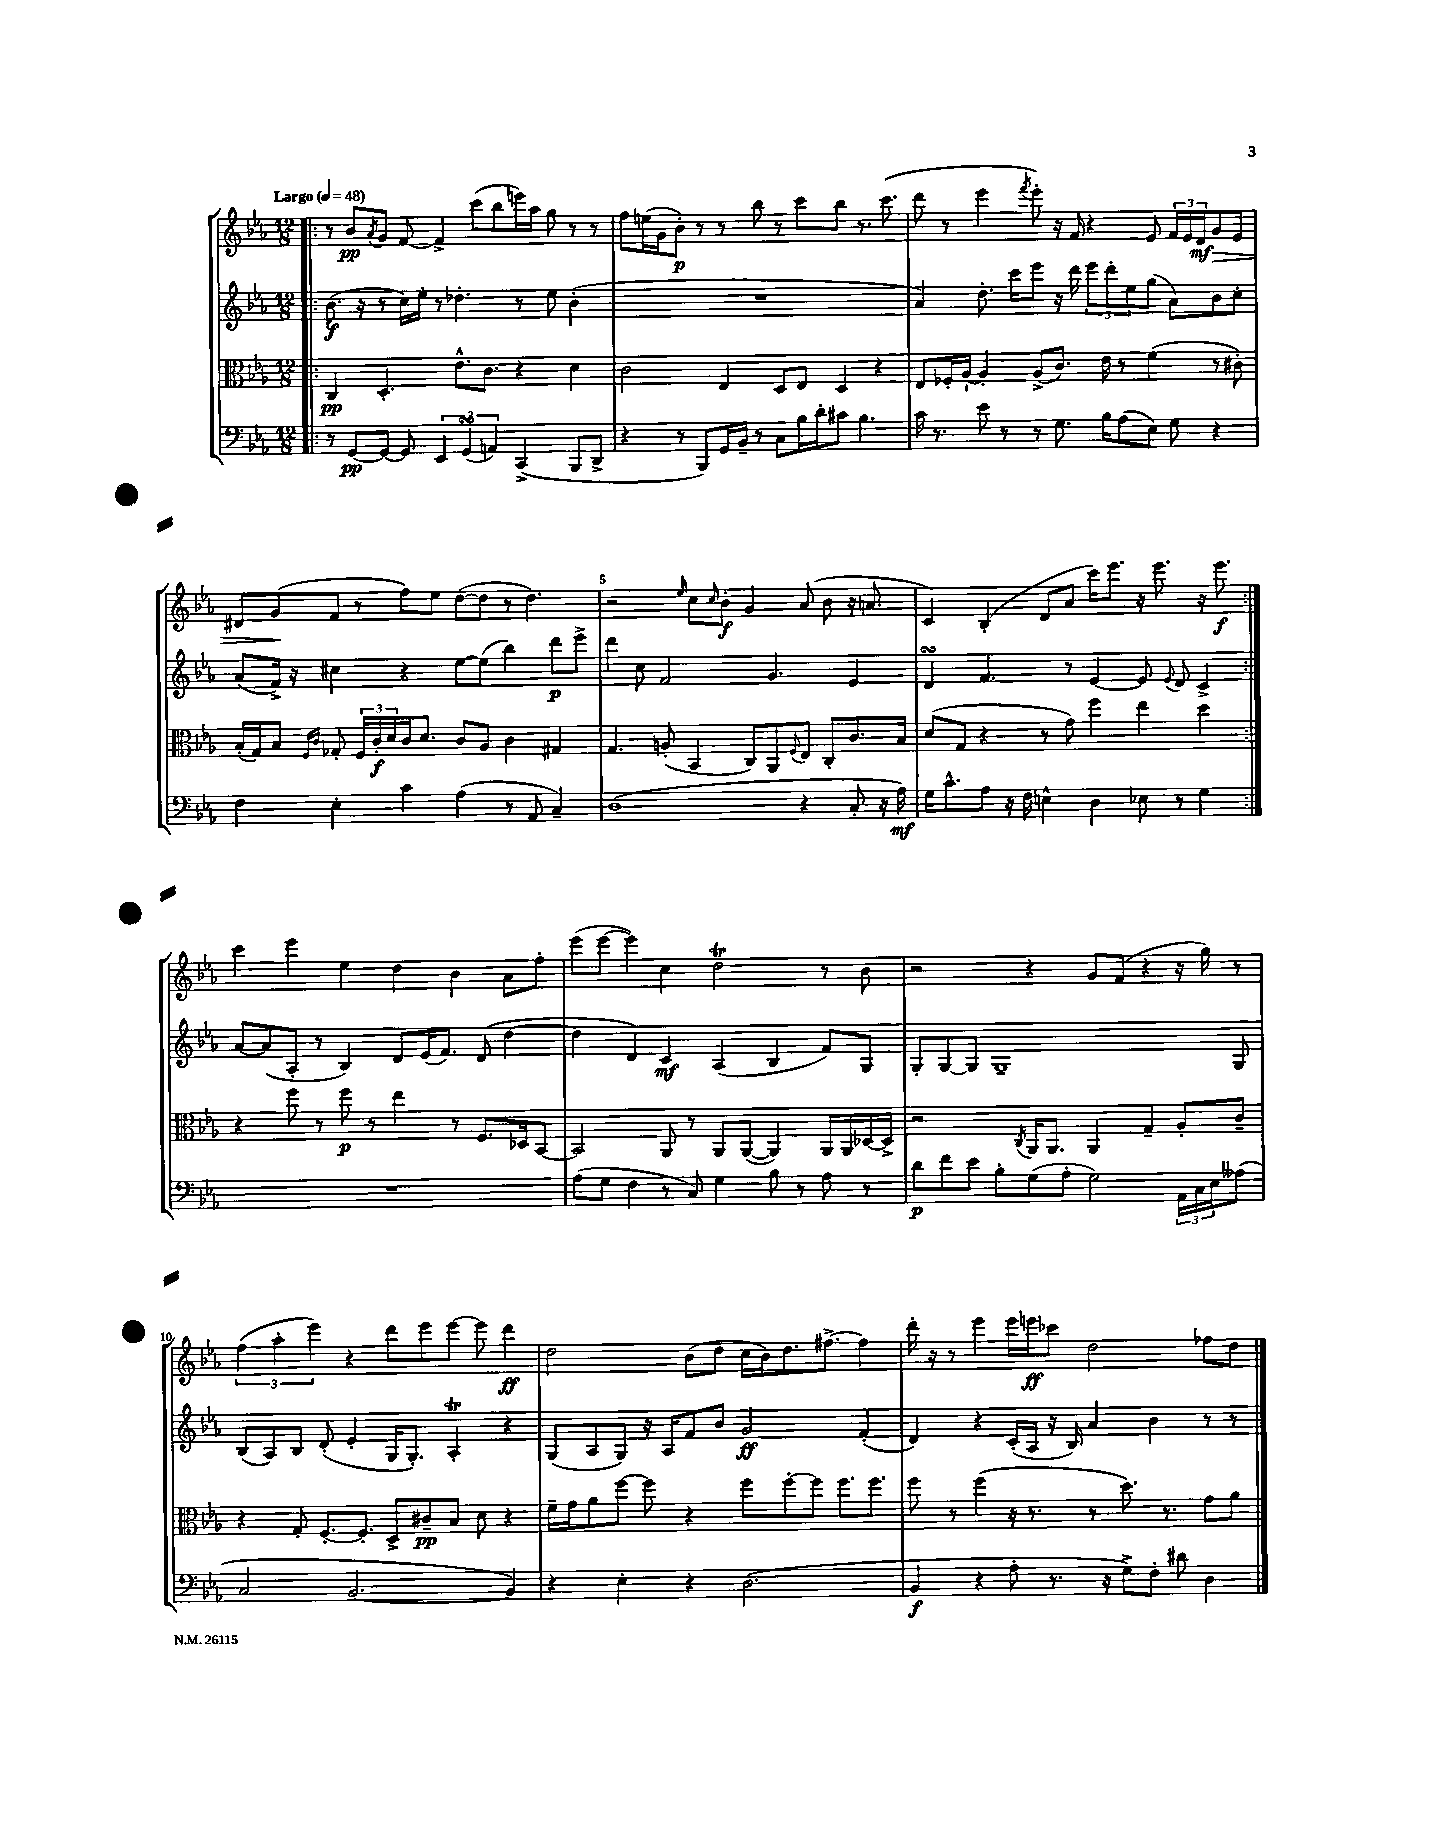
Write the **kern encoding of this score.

**kern	**kern	**kern	**kern
*staff4	*staff3	*staff2	*staff1
*clefF4	*clefC3	*clefG2	*clefG2
*k[b-e-a-]	*k[b-e-a-]	*k[b-e-a-]	*k[b-e-a-]
*M12/8	*M12/8	*M12/8	*M12/8
*MM48	*MM48	*MM48	*MM48
=!|:	=!|:	=!|:	=!|:
8r	4C	(8.b-	8r
[8GG	.	.	8b-
.	.	16r	.
.	.	.	8qa-
8GG_	4.D'	8r	8g
8GG]	.	16cc)	[8f
.	.	16ee-'	.
6EE-	.	8r	4f^]
.	8.e-^^	4.dd-'	.
(6GG	.	.	.
.	.	.	(8ccc
.	8.c	.	.
6AA)	.	.	.
.	.	.	8bb-
(4CC^	4r	8r	16eee)
.	.	.	16aa-
.	.	8ee-	8gg
8BBB-	4d	(4b-'	8r
8DD^	.	.	8r
=	=	=	=
4r	2c	1.r	8ff
.	.	.	(16ee
.	.	.	16g
8r	.	.	8b-')
8BBB-)	.	.	8r
16GG	4E-	.	8r
16BB-~	.	.	.
8r	.	.	8bb-
8C	8D	.	8r
16B-	8E-	.	8ccc
16d'	.	.	.
8c#	4D	.	8bb-
4.B-	.	.	8.r
.	4r	.	.
.	.	.	(8.ccc
=	=	=	=
16c	8E-	4a-)	8ddd
8.r	.	.	.
.	16F-'	.	8r
.	[16A-`	.	.
8e-	4A-']	8.dd'	4eee-
8r	.	.	.
.	.	16ccc	.
.	.	.	8qfff
8r	(8A-^	8eee-	8eee-')
8.G	8.c)	16r	16r
.	.	16ddd	16f
.	.	12eee-	4r
16B-	16e-	.	.
.	.	12ddd'	.
(8A-	8r	.	.
.	.	12ee-	.
8E-)	(4f	(8gg	8e-
8G	.	8a-)	24f
.	.	.	24e-
.	.	.	24d
4r	8r	8b-	8g
.	8c#')	8cc'	8e-
=	=	=	=
4F	(16B-'	(8a-	8d#
.	16G)	.	.
.	8B-	16f^)	(8g
.	.	16r	.
.	16qqF	.	.
.	16qqc	.	.
4E-'	8G-'	4cc#	8f
.	24F	.	8r
.	24c'	.	.
.	24d	.	.
4c	16c	4r	8ff)
.	8.d	.	.
.	.	.	8ee-
(4A-	8c	[8ee-	([8dd
.	8A-	(8ee-]	8dd]
8r	4c	4bb-)	8r
8AA-	.	.	4.dd)
4C~)	4G#	8ddd	.
.	.	8eee-^	.
=	=	=	=
(1D	4.G	4ddd	2r
.	.	8cc	.
.	(8A'	2f	.
.	.	.	16qqee-
.	4BB-	.	8cc
.	.	.	16qqcc
.	.	.	8b-'
.	8C)	.	4g
.	8AA-	4.g	.
.	8qqF	.	.
4r	8E-	.	(8a-
.	8C'	.	8b-
8C'	8.c	4e-	16r
.	.	.	8.a
16r	.	.	.
16A-)	16B-	.	.
=	=	=	=
16G	(8d	4d	4c)
8.c^^	.	.	.
.	8G	.	.
8A-	4r	4.f	(4B-'
16r	.	.	.
16F	.	.	.
4E^^	8r	.	8d
.	8g)	8r	8a-
4D	4ff	[4e-	16ccc)
.	.	.	8.eee-
8E-	4ee-	8e-]	16r
.	.	.	8.eee-
.	.	8qqe-	.
8r	.	8d	.
4G	4dd	4c^	16r
.	.	.	8.eee-
=:|!	=:|!	=:|!	=:|!
1.r	4r	[8a-	4ccc
.	.	(8a-]	.
.	8ff	8A-'	4eee-
.	8r	8r	.
.	8ff	4B-)	4ee-
.	8r	.	.
.	4ee-	8d	4dd
.	.	(16e-	.
.	.	8.f)	.
.	8r	.	4b-
.	8.F	(8d	.
.	.	[4dd	8a-
.	16D-	.	.
.	[8BB-	.	8ff'
=	=	=	=
(8A-	2BB-]	4dd]	(8eee-
8G	.	.	[8eee-
4F	.	4d)	4eee-])
8r	8AA-	4c	4cc
8C)	8r	.	.
4G	8AA-	(4A-	2dd
.	([8AA-	.	.
8B-	4AA-])	4B-	.
8r	.	.	.
8A-	16AA-	8f)	8r
.	16AA-	.	.
8r	[16D-	8G	8b-
.	16D-^]	.	.
=	=	=	=
8d	2r	8G'	2r
8f	.	[8G	.
8e-	.	8G]	.
8B-'	.	1G~	.
.	8qC	.	.
(8G	16AA-	.	4r
.	8.AA-	.	.
8A-'	.	.	.
2G)	4AA-	.	8g
.	.	.	(8f
.	4G~	.	4r
24AA-	8A-'	.	16r
24C	.	.	.
.	.	.	16gg)
24E-	.	.	.
(8A--	8c~	8G	8r
=	=	=	=
2C	4r	(8B-	(6ff
.	.	8A-)	.
.	.	.	6aa-'
.	8G'	8B-	.
.	.	.	6eee-)
.	[8.F'	(8d'	.
[2.BB-	.	4e-'	4r
.	8.F']	.	.
.	8D^	16G	8ddd
.	.	8.G')	.
.	8c#~	.	8eee-
.	8B-	4A-'	[8eee-
.	8d	.	8eee-]
4BB-])	4r	4r	4ddd
=	=	=	=
4r	16f~	(8G	2dd
.	16g	.	.
.	8a-	8A-	.
4E-'	[8ff	8G)	.
.	8ff]	16r	.
.	.	16A-	.
4r	4r	8f	(8b-
.	.	8b-	8dd
(2.D	8ff	2g	16cc
.	.	.	16b-)
.	[8ff'	.	8.dd
.	8ff]	.	.
.	.	.	[8.ff#^
.	8.ff	.	.
.	.	(4f'	4ff#]
.	8.ff	.	.
=	=	=	=
4BB-	8ff	4d)	16ddd'
.	.	.	16r
.	8r	.	8r
4r	(4ff	4r	4eee-
8A-'	16r	(16c'	16eee-
.	8.r	16A-	16eee
8.r	.	16r	8ccc-
.	.	16B-)	.
.	8r	4a-	2dd
16r	.	.	.
8G^)	8.dd)	.	.
8F'	.	4b-	.
.	8.r	.	.
8d#	.	.	.
4D	8g	8r	8ff-
.	8a-	8r	8dd
==	==	==	==
*-	*-	*-	*-
